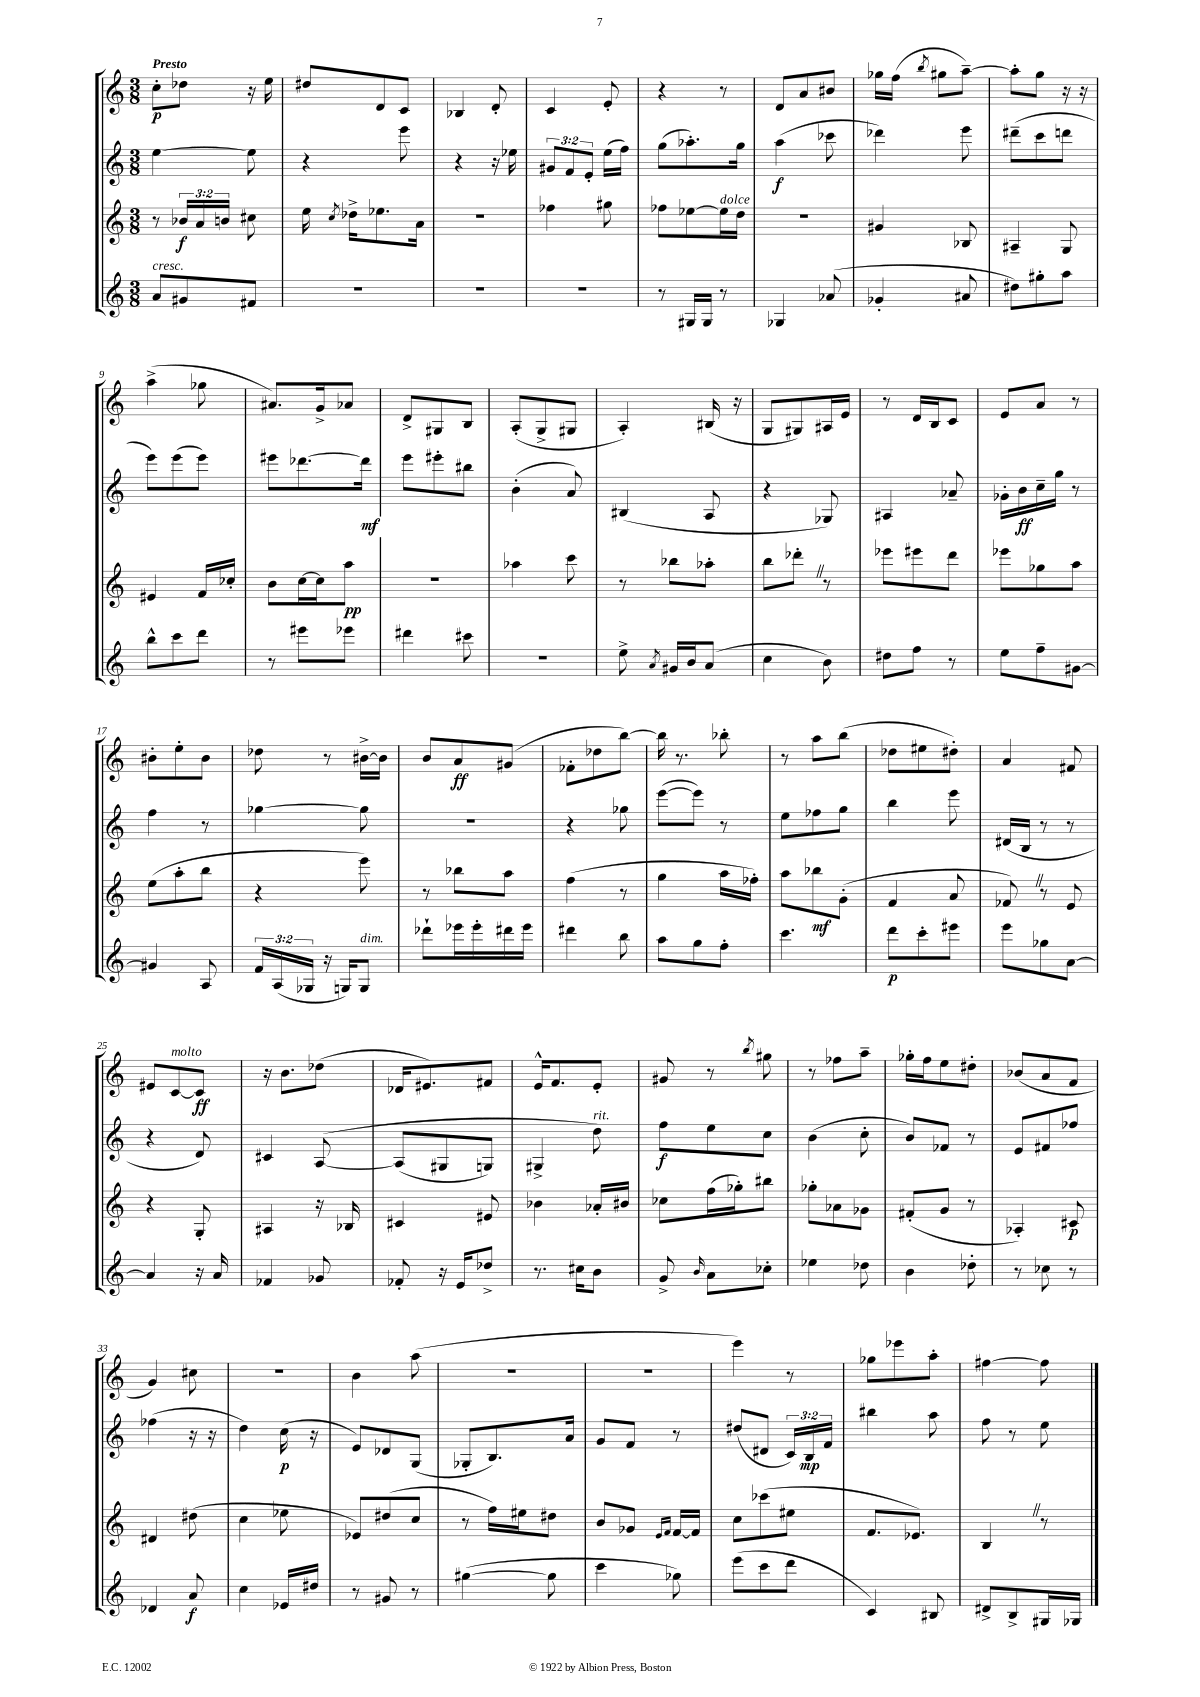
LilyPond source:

<<
\new StaffGroup <<
\new Staff = "s0" {
    \clef treble \key c \major \numericTimeSignature \time 3/8 \tempo "Presto"
    \autoBeamOff c''8[-.\p des''8] r16 e''16 |
    dis''8[ d'8 c'8] |
    bes4 d'8-. |
    c'4 e'8-. |
    r4 r8 |
    d'8[ a'8 bis'8] |
    ges''16[ f''16]( \acciaccatura { b''8 } gis''8[ a''8]~--) |
    a''8[-. g''8] r16 r16 |
    a''4->( ges''8 |
    ais'8.[) g'16-> aes'8] |
    d'8[-> gis8 b8] |
    a8[-.( g8-> gis8] |
    a4-.) bis16( r16 |
    g8[ gis8) ais16 e'16] |
    r8 d'16[ b16 c'8] |
    e'8[ a'8] r8 |
    bis'8[-. e''8-. bis'8] |
    des''8 r8 bis'16[~-> bis'16] |
    b'8[ a'8\ff gis'8]( |
    fes'8[-. des''8 b''8]~) |
    b''16 r8. bes''8-. |
    r8 a''8[ b''8]( |
    des''8[ eis''8 dis''8]-.) |
    a'4 fis'8 |
    eis'8[ c'8~^\markup { \italic "molto" } c'8]\ff |
    r16 b'8.[ des''8]( |
    des'16[ eis'8.) fis'8] |
    e'16[-^ f'8. e'8]-. |
    gis'8 r8 \acciaccatura { b''8 } gis''8 |
    r8 fes''8[ a''8]-- |
    ges''16[-. f''16 e''8 dis''8]-. |
    bes'8[( a'8 f'8] |
    g'4) cis''8 |
    R4. |
    b'4 a''8( |
    r4. |
    R4. |
    e'''4) r8 |
    ges''8[ ees'''8 a''8]-. |
    fis''4~ fis''8 \bar "|." |
}
\new Staff = "s1" {
    \clef treble \key c \major \numericTimeSignature \time 3/8 \override Staff.TupletNumber.text = #tuplet-number::calc-fraction-text
    \autoBeamOff e''4~ e''8 |
    r4 e'''8 |
    r4 r16 ees''16 |
    \tuplet 3/2 { gis'8[ f'8 e'8]-. } e''16[( f''16]) |
    g''8[( aes''8.-.) g''16] |
    a''4\f( ces'''8 |
    des'''4) e'''8 |
    dis'''8[--( c'''8 d'''8] |
    e'''8[) e'''8( e'''8]) |
    eis'''8[ des'''8.~ des'''16]\mf |
    e'''8[ eis'''8-. bis''8] |
    b'4-.( a'8) |
    bis4( a8 |
    r4 ges8) |
    ais4 aes'8-- |
    ges'16[-. b'16\ff c''16-- g''16] r8 |
    f''4 r8 |
    ges''4~ ges''8 |
    r4. |
    r4 ges''8 |
    e'''8[~( e'''8]) r8 |
    e''8[ fes''8 g''8] |
    b''4 e'''8 |
    dis'16[( b16] r8 r8 |
    r4 d'8) |
    cis'4 a8~\( |
    a8[( gis8 g8]) |
    gis4-> d''8^\markup { \italic "rit." }\) |
    f''8[\f e''8 c''8] |
    b'4( c''8-. |
    b'8[) fes'8] r8 |
    e'8[ fis'8 fes''8] |
    fes''4( r16 r16 |
    d''4) c''16\p( r16 |
    e'8[) des'8 g8]( |
    ges8[-. b8.) a'16] |
    g'8[ f'8] r8 |
    dis''8[( dis'8] \tuplet 3/2 { c'16[) b16\mp f'16] } |
    bis''4 a''8 |
    f''8 r8 e''8 \bar "|." |
}
\new Staff = "s2" {
    \clef treble \key c \major \numericTimeSignature \time 3/8 \override Staff.TupletNumber.text = #tuplet-number::calc-fraction-text
    \autoBeamOff r8 \tuplet 3/2 { bes'16[\f a'16 b'16] } cis''8 |
    e''16 \acciaccatura { c''8 } des''16[-> ees''8. a'16] |
    R4. |
    fes''4 gis''8 |
    fes''8[ ees''8~ ees''16^\markup { \italic "dolce" } d''16] |
    R4. |
    gis'4 bes8 |
    ais4-- g8 |
    eis'4 f'16[ ces''16]-. |
    b'8[ c''16~ c''16 a''8]\pp |
    R4. |
    aes''4 c'''8 |
    r8 bes''8[ aes''8]-. |
    b''8[ des'''8]-. \once \override BreathingSign.text = \markup { \musicglyph "scripts.caesura.straight" } \breathe r8 |
    ees'''8[ eis'''8 d'''8] |
    ees'''8[ ges''8 a''8] |
    e''8[( a''8-. b''8] |
    r4 e'''8) |
    r8 bes''8[ a''8] |
    f''4( r8 |
    g''4 a''16[ fes''16]-.) |
    a''8[ bes''8\mf g'8]-.( |
    f'4 a'8 |
    fes'8) \once \override BreathingSign.text = \markup { \musicglyph "scripts.caesura.straight" } \breathe r8 e'8 |
    r4 g8-. |
    ais4 r16 bes16 |
    cis'4 eis'8 |
    bes'4 aes'16[-. bis'16] |
    ces''8[ f''16( ges''16-.) bis''8] |
    ges''8[-. aes'8 ges'8] |
    fis'8[-.( g'8] r8 |
    aes4-.) cis'8\p |
    dis'4 dis''8( |
    c''4 ees''8 |
    ees'8[) dis''8( c''8] |
    r8 f''16[) eis''16 dis''8] |
    b'8[ ges'8] \grace { e'16[ f'16] } f'16[~ f'16] |
    c''8[ ces'''8( eis''8] |
    f'8.[ ees'8.]) |
    b4 \once \override BreathingSign.text = \markup { \musicglyph "scripts.caesura.straight" } \breathe r8 \bar "|." |
}
\new Staff = "s3" {
    \clef treble \key c \major \numericTimeSignature \time 3/8 \override Staff.TupletNumber.text = #tuplet-number::calc-fraction-text
    \autoBeamOff a'8[^\markup { \italic "cresc." } gis'8 fis'8] |
    R4. |
    R4. |
    R4. |
    r8 gis16[ gis16] r8 |
    ges4 aes'8( |
    ges'4-. ais'8 |
    dis''8[) gis''8-. a''8] |
    b''8[-^ c'''8 d'''8] |
    r8 eis'''8[ ees'''8] |
    dis'''4 cis'''8 |
    R4. |
    e''8-> \acciaccatura { a'8 } gis'16[ b'16 a'8]( |
    c''4 b'8) |
    dis''8[ f''8] r8 |
    e''8[ f''8-- gis'8]~ |
    gis'4 a8 |
    \tuplet 3/2 { f'16[ a16( ges16] } r16 g16[) g8]^\markup { \italic "dim." } |
    des'''8[-! ees'''16 ees'''16-. dis'''16 ees'''16] |
    dis'''4 b''8 |
    a''8[ g''8 f''8]-. |
    c'''4. |
    d'''8[\p c'''8-. eis'''8] |
    e'''8[ ges''8 a'8]~ |
    a'4 r16 a'16 |
    fes'4 ges'8 |
    fes'8-. r16 e'16[ des''8]-> |
    r8. cis''16[ b'8] |
    g'8-> \grace { b'16 } a'8[ ces''8]-. |
    ees''4 des''8 |
    b'4 des''8-. |
    r8 ces''8 r8 |
    des'4 a'8\f |
    c''4 ees'16[ dis''16] |
    r8 gis'8 r8 |
    gis''4~( gis''8 |
    c'''4 ges''8) |
    e'''8[( c'''8 d'''8] |
    c'4) bis8 |
    dis'8[-> b8-> gis16 ges16] \bar "|." |
}
>>
>>
